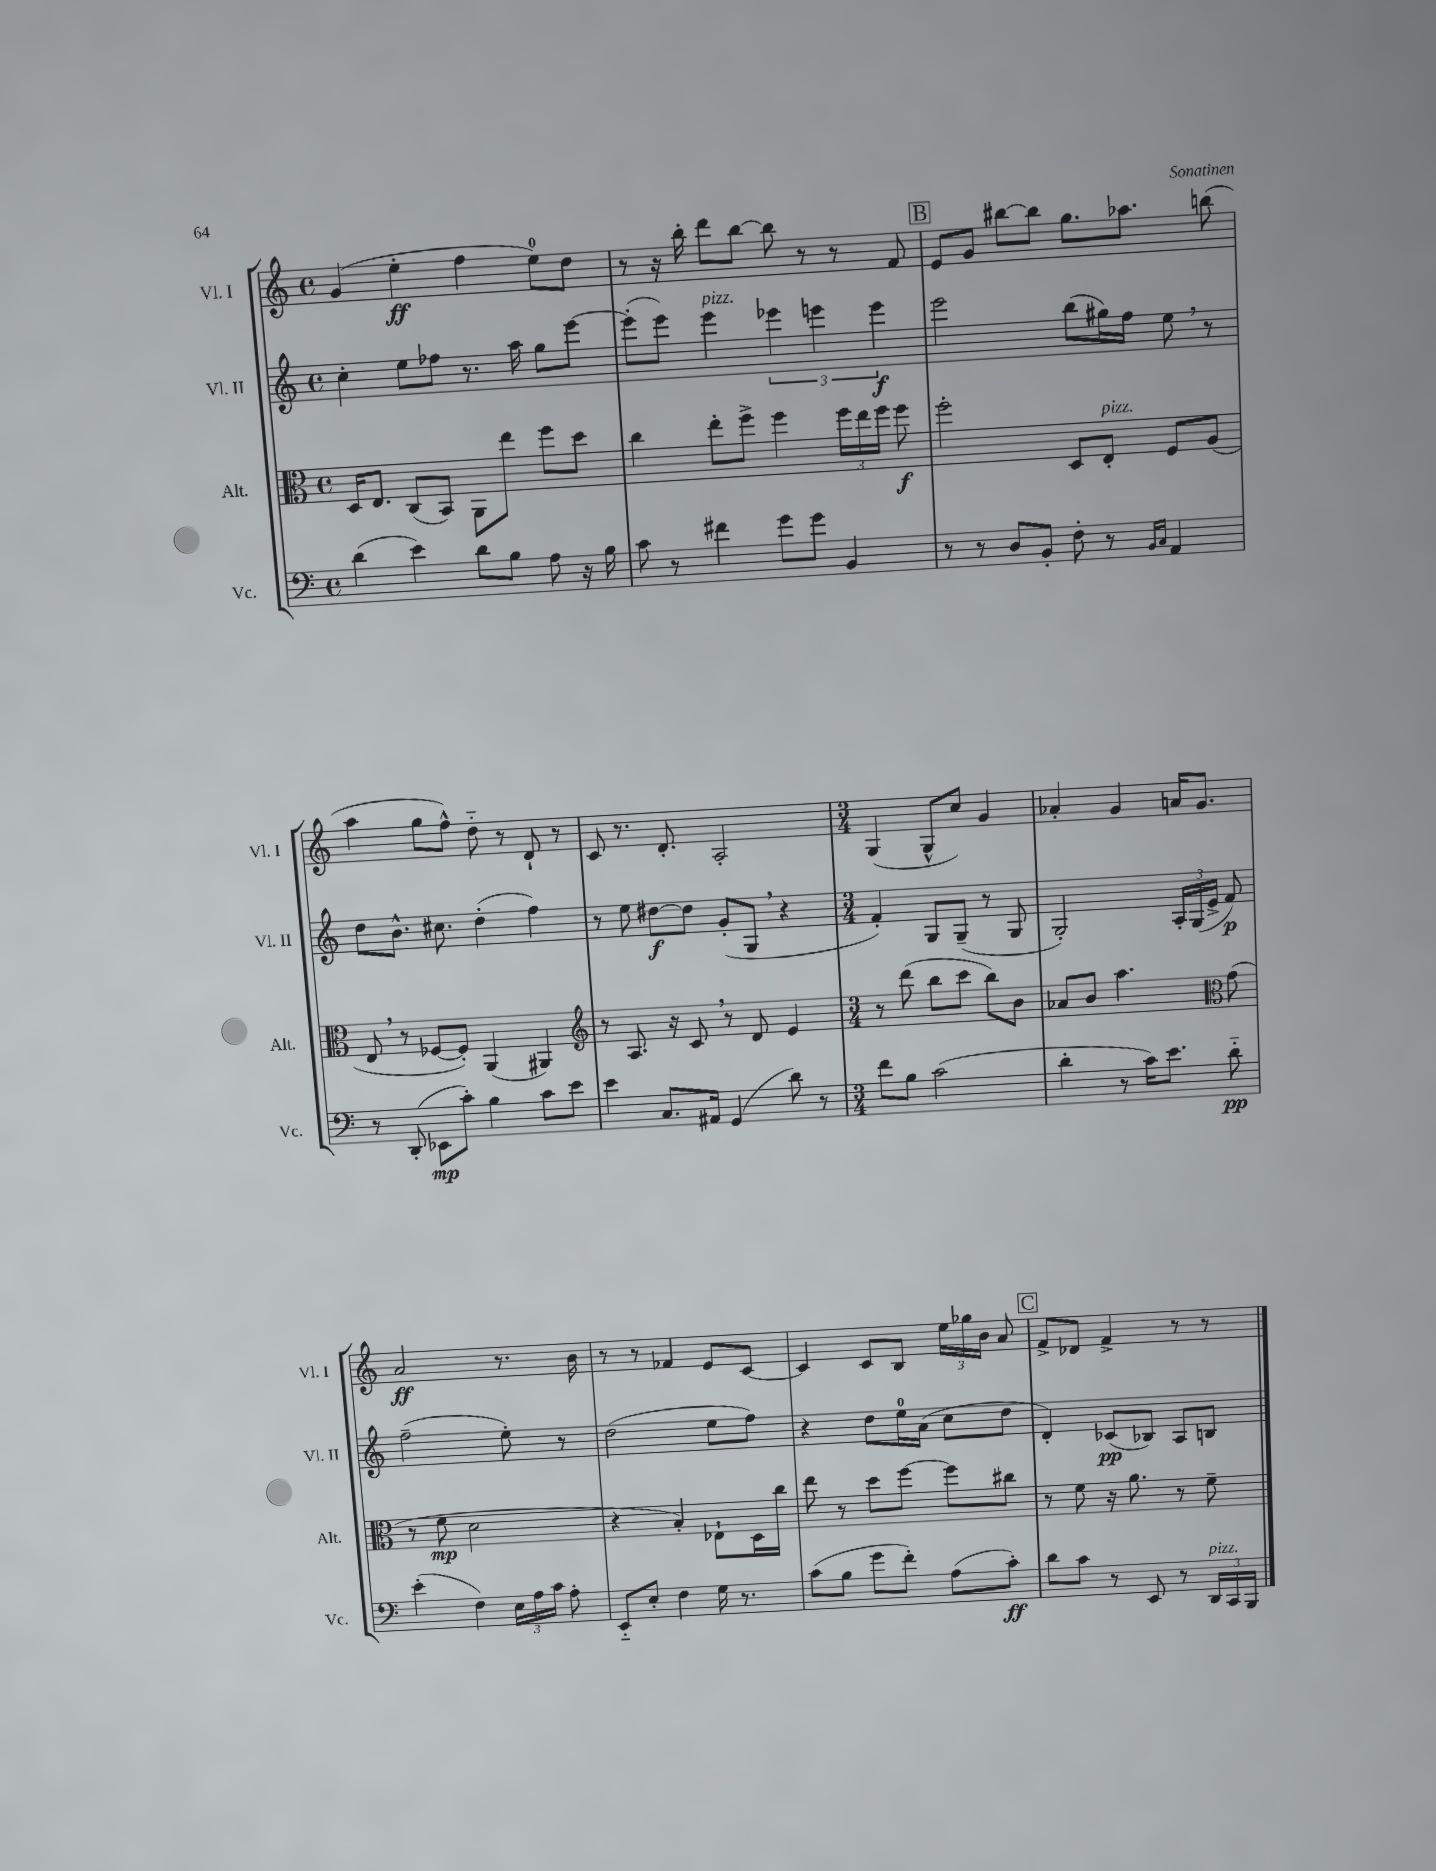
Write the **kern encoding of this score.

**kern	**dynam	**kern	**dynam	**kern	**dynam	**kern	**dynam
*part4	*part4	*part3	*part3	*part2	*part2	*part1	*part1
*staff4	*staff4	*staff3	*staff3	*staff2	*staff2	*staff1	*staff1
*I"Vc.	*	*I"Alt.	*	*I"Vl. II	*	*I"Vl. I	*
*I'Vc.	*	*I'Alt.	*	*I'Vl. II	*	*I'Vl. I	*
*clefF4	*	*clefC3	*	*clefG2	*	*clefG2	*
*k[]	*	*k[]	*	*k[]	*	*k[]	*
*M4/4	*	*M4/4	*	*M4/4	*	*M4/4	*
*met(c)	*	*met(c)	*	*met(c)	*	*met(c)	*
=11	=11	=11	=11	=11	=11	=11	=11
(4d\	.	16D/KL	.	4cc'\	.	(4g/	.
.	.	8.E/J	.	.	.	.	.
4e\)	.	(8C/L	.	8ee\L	.	4ee'\	ff
.	.	8BB/J)	.	8ff-X\J	.	.	.
8d\L	.	8AA\L	.	8.r	.	4ff\	.
8B\J	.	8ee\J	.	.	.	.	.
.	.	.	.	16aa\	.	.	.
8A\	.	8ff\L	.	8gg\L	.	8ee\L)	.
16r	.	8dd\J	.	[8eee\J	.	8dd\J	.
16B\	.	.	.	.	.	.	.
=12	=12	=12	=12	=12	=12	=12	=12
8c\	.	4cc\	.	(8eee'\L]	.	8r	.
8r	.	.	.	8eee\J)	.	16r	.
.	.	.	.	.	.	16bb'\	.
!	!	!	!	!LO:TX:a:i:t=pizz.	!	!	!
4f#X\	.	8ee'\L	.	4eee\	.	8ddd\L	.
.	.	8ff^\J	.	.	.	[8bb\J	.
8g\L	.	4ff\	.	6eee-X\	.	8bb\]	.
8g\J	.	.	.	.	.	8r	.
.	.	.	.	6eeen\	.	.	.
4BB/	.	24ff\LL	.	.	.	8r	.
.	.	24ee\	.	.	.	.	.
.	.	24ff\JJ	.	6eee\	f	.	.
.	.	8ff\	f	.	.	8f/	.
!!LO:REH:place=s1:t=B
=13	=13	=13	=13	=13	=13	=13	=13
8r	.	2ff'\	.	2eee\	.	8e/L	.
8r	.	.	.	.	.	8g/J	.
8D/L	.	.	.	.	.	[8bb#X\L	.
8BB'/J	.	.	.	.	.	8bb#\J]	.
8F'\	.	8D/L	.	(8bb\L	.	8.gg\L	.
!	!	!LO:TX:a:i:t=pizz.	!	!	!	!	!
8r	.	8E'/J	.	16gg#X\L)	.	.	.
.	.	.	.	16ff\JJ	.	8.aa-X\J	.
16qqBB/LL	.	.	.	.	.	.	.
16qqC/JJ	.	.	.	.	.	.	.
4AA/	.	8F/L	.	8ee,\	.	.	.
.	.	(8A/J	.	8r	.	(8bbn\	.
!!LO:LB:g=z
=14	=14	=14	=14	=14	=14	=14	=14
8r	.	8E,/	.	8dd\L	.	4aa\	.
(8DD'/	.	8r	.	8.b^^\J	.	.	.
8EE-X\L	mp	[8F-X/L	.	.	.	8gg\L	.
.	.	.	.	8.cc#X\	.	.	.
8c'\J)	.	8F-'/J])	.	.	.	8ff^^\J)	.
4B\	.	(4AA/	.	(4dd'\	.	8dd\	.
.	.	.	.	.	.	8r	.
8c\L	.	4AA#X/)	.	4ff\)	.	8d`/	.
8e\J	.	.	.	.	.	8r	.
=15	=15	=15	=15	=15	=15	=15	=15
*	*	*clefG2	*	*	*	*	*
4e\	.	8r	.	8r	.	8c/	.
.	.	8.A/	.	8ee\	.	8.r	.
8.C/L	.	.	.	[8dd#X\L	f	.	.
.	.	16r	.	.	.	8.d'/	.
.	.	8c,/	.	8dd#\J]	.	.	.
16AA#X/Jk	.	.	.	.	.	.	.
(4GG/	.	8r	.	(8g'/L	.	2A'/	.
.	.	8d/	.	8G,/J	.	.	.
8d\)	.	4e/	.	4r	.	.	.
8r	.	.	.	.	.	.	.
=16	=16	=16	=16	=16	=16	=16	=16
*M3/4	*	*M3/4	*	*M3/4	*	*M3/4	*
8f\L	.	8r	.	4f'/)	.	(4G/	.
8B\J	.	(8ddd\	.	.	.	.	.
(2c\	.	8bb\L	.	8G/L	.	8G^^/L	.
.	.	8ccc\J	.	(8G~/J	.	8cc/J)	.
.	.	8bb\L)	.	8r	.	4g/	.
.	.	8b\J	.	8G/	.	.	.
=17	=17	=17	=17	=17	=17	=17	=17
4d'\	.	8a-X/L	.	2G'/)	.	4a-X'/	.
.	.	8b/J	.	.	.	.	.
8r	.	4.aa\	.	.	.	4g/	.
16c\KL)	.	.	.	.	.	.	.
8.e\J	.	.	.	.	.	.	.
.	.	.	.	24A'/LL	.	16an/KL	.
.	.	.	.	(24G/	.	.	.
.	.	.	.	.	.	8.g/J	.
.	.	.	.	24e^/JJ	.	.	.
*	*	*clefC3	*	*	*	*	*
8d\	pp	(8g\	.	8f/)	p	.	.
!!LO:LB:g=z
=18	=18	=18	=18	=18	=18	=18	=18
(4e'\	.	8r	.	(2ff~\	.	2a/	ff
.	.	8f\	mp	.	.	.	.
4F\)	.	2d\	.	.	.	.	.
24E\LL	.	.	.	8ee'\)	.	8.r	.
24A\	.	.	.	.	.	.	.
24c\JJ	.	.	.	.	.	.	.
8A'\	.	.	.	8r	.	.	.
.	.	.	.	.	.	16b\	.
=19	=19	=19	=19	=19	=19	=19	=19
8EE/L	.	4r	.	(2dd\	.	8r	.
8E'/J	.	.	.	.	.	8r	.
4F\	.	4B'/)	.	.	.	4f-X/	.
16G\	.	8E-X`\L	.	8ee\L	.	8e/L	.
8.r	.	.	.	.	.	.	.
.	.	16D\L	.	8ff\J)	.	[8c/J	.
.	.	16cc\JJ	.	.	.	.	.
=20	=20	=20	=20	=20	=20	=20	=20
(8c\L	.	8ee\	.	4r	.	4c/]	.
8B\J	.	8r	.	.	.	.	.
8g\L	.	8dd\L	.	8dd\L	.	8c/L	.
8f'\J)	.	[8ff\J	.	16ee\L	.	8B/J	.
.	.	.	.	(16a\JJ	.	.	.
(8A\L	.	8ff\L]	.	8cc\L	.	24ee\LL	.
.	.	.	.	.	.	24gg-X\	.
.	.	.	.	.	.	24b\JJ	.
8c'\J)	ff	8cc#X\J	.	8dd\J	.	8a/	.
!!LO:REH:place=s1:t=C
=21	=21	=21	=21	=21	=21	=21	=21
8d\L	.	8r	.	4d'/)	.	8f^/L	.
8c\J	.	8f\	.	.	.	8d-X/J	.
8r	.	16r	.	(8c-X/L	pp	4f^/	.
.	.	8.a\	.	.	.	.	.
8EE/	.	.	.	8B-X/J)	.	.	.
8r	.	8r	.	8A/L	.	8r	.
!LO:TX:a:i:t=pizz.	!	!	!	!	!	!	!
24DD/LL	.	8f~\	.	8Bn/J	.	8r	.
24CC/	.	.	.	.	.	.	.
24BBB/JJ	.	.	.	.	.	.	.
==	==	==	==	==	==	==	==
*-	*-	*-	*-	*-	*-	*-	*-
